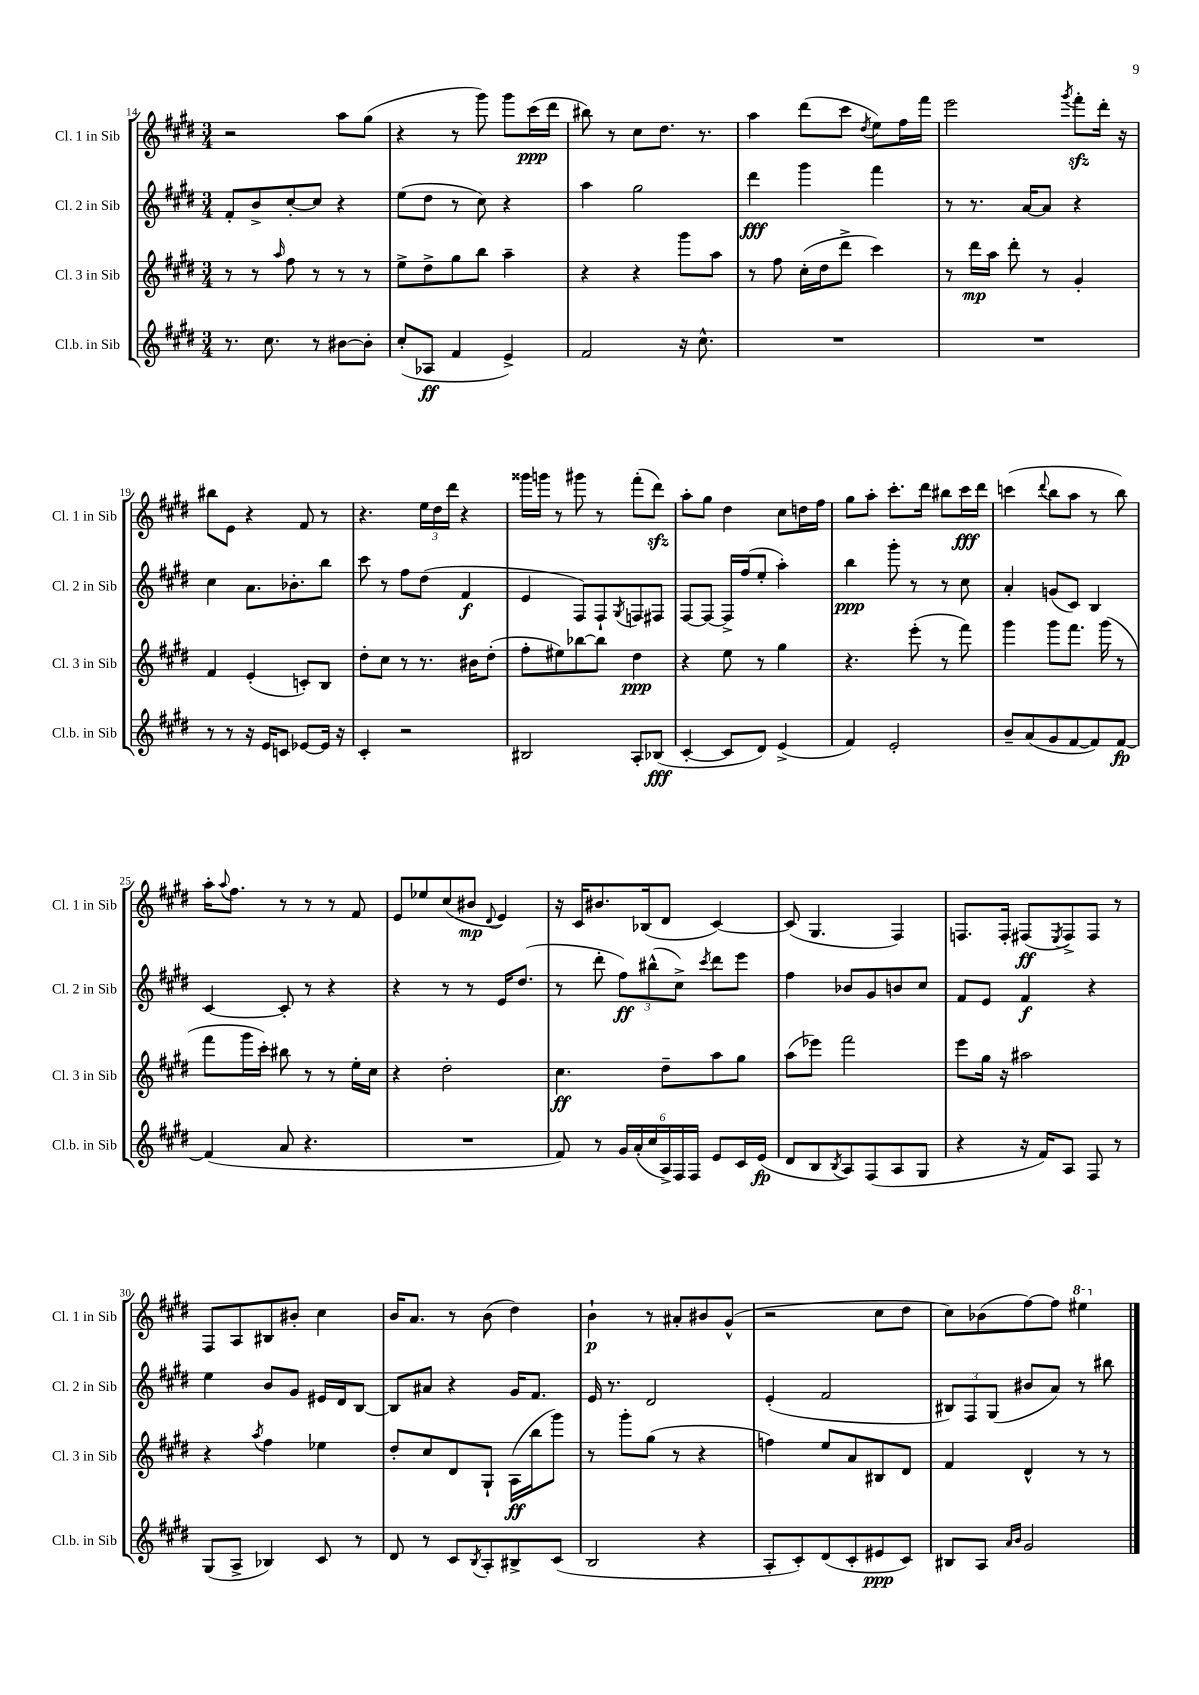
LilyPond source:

<<
\new StaffGroup <<
\new Staff = "s0" \with { instrumentName = "Cl. 1 in Sib" shortInstrumentName = "Cl. 1 in Sib" } {
    \clef treble \key e \major \numericTimeSignature \time 3/4
    r2 a''8 gis''8( |
    r4 r8 gis'''8) gis'''8 cis'''16\ppp( dis'''16 |
    bis''8) r8 cis''8 dis''8. r8. |
    a''4 dis'''8( cis'''8 \acciaccatura { dis''8 } e''8) fis''16 fis'''16 |
    e'''2 \acciaccatura { gis'''8 } fis'''8-.\sfz dis'''16-. r16 |
    bis''8 e'8 r4 fis'8 r8 |
    r4. \tuplet 3/2 { e''16 dis''16 dis'''16 } r4 |
    gisis'''16 g'''16 r8 gis'''8 r8 fis'''8-.( dis'''8\sfz) |
    a''8-. gis''8 dis''4 cis''8 d''16 fis''16 |
    gis''8 a''8-. cis'''8.-. dis'''16 bis''8 cis'''16\fff dis'''16 |
    c'''4( \appoggiatura { dis'''8 } b''8 a''8 r8 b''8) |
    a''16-. \appoggiatura { a''8 } fis''8. r8 r8 r8 fis'8 |
    e'8 ees''8 cis''8( bis'8\mp \appoggiatura { dis'8 } e'4) |
    r16 cis'16 bis'8. bes16( dis'8 cis'4~) |
    cis'8( gis4. fis4) |
    f8. f16-. fis8\ff( \acciaccatura { e8 } fis8->) fis8 r8 |
    fis8 a8 bis8 bis'8-. cis''4 |
    b'16 a'8. r8 b'8( dis''4) |
    b'4-!\p r8 ais'8-. bis'8 gis'8-^( |
    r2 cis''8 dis''8 |
    cis''8) bes'8( fis''8~) fis''8 \ottava #1 eis'''4 \ottava #0 \bar "|." |
}
\new Staff = "s1" \with { instrumentName = "Cl. 2 in Sib" shortInstrumentName = "Cl. 2 in Sib" } {
    \clef treble \key e \major \numericTimeSignature \time 3/4
    fis'8-. b'8-> cis''8~-. cis''8 r4 |
    e''8( dis''8 r8 cis''8) r4 |
    a''4 gis''2 |
    dis'''4\fff gis'''4 fis'''4 |
    r8 r8. a'16~ a'8 r4 |
    cis''4 a'8. bes'8.-. b''8 |
    cis'''8 r8 fis''8 dis''8( fis'4\f |
    e'4 fis8) fis8-! \acciaccatura { gis8 } f8 fis8 |
    fis8~ fis8~ fis16-> fis''16( e''8-. a''4-.) |
    b''4\ppp gis'''8-. r8 r8 cis''8 |
    a'4-. g'8( cis'8) b4 |
    cis'4~ cis'8-. r8 r4 |
    r4 r8 r8 e'16 dis''8.( |
    r8 dis'''8-. \tuplet 3/2 { fis''8\ff) bis''8-^( cis''8->) } \acciaccatura { cis'''8 } dis'''8 e'''8 |
    fis''4 bes'8 gis'8 b'8 cis''8 |
    fis'8 e'8 fis'4\f r4 |
    e''4 b'8 gis'8 eis'16 dis'16 b8~ |
    b8 ais'8 r4 gis'16 fis'8. |
    e'16 r8. dis'2 |
    e'4-.( fis'2 |
    \tuplet 3/2 { bis8) fis8 gis8( } bis'8 a'8) r8 bis''8 \bar "|." |
}
\new Staff = "s2" \with { instrumentName = "Cl. 3 in Sib" shortInstrumentName = "Cl. 3 in Sib" } {
    \clef treble \key e \major \numericTimeSignature \time 3/4
    r8 r8 \grace { a''16 } fis''8 r8 r8 r8 |
    e''8-> dis''8-> gis''8 b''8 a''4-- |
    r4 r4 gis'''8 a''8 |
    r8 fis''8 cis''16-.( dis''16 dis'''8-> cis'''4) |
    r8 dis'''16\mp a''16 dis'''8-. r8 gis'4-. |
    fis'4 e'4-.( c'8-.) b8 |
    dis''8-. cis''8 r8 r8. bis'16 dis''8-.( |
    fis''8-. eis''8) bes''8~ bes''8 dis''4\ppp |
    r4 e''8 r8 gis''4 |
    r4. e'''8-.( r8 fis'''8) |
    gis'''4 gis'''8 fis'''8. gis'''16( r8 |
    fis'''8 gis'''16 cis'''16-.) bis''8 r8 r8 e''16-. cis''16 |
    r4 dis''2-. |
    cis''4.\ff dis''8-- a''8 gis''8 |
    a''8( ees'''8) fis'''2 |
    e'''8 gis''16 r16 ais''2 |
    r4 \acciaccatura { a''8 } fis''4 ees''4 |
    dis''8-. cis''8 dis'8 gis8-! a16\ff( b''16 gis'''8) |
    r8 gis'''8-. gis''8( r8 r4 |
    f''4) e''8 a'8 bis8 dis'8 |
    fis'4 dis'4-^ r8 r8 \bar "|." |
}
\new Staff = "s3" \with { instrumentName = "Cl.b. in Sib" shortInstrumentName = "Cl.b. in Sib" } {
    \clef treble \key e \major \numericTimeSignature \time 3/4
    r8. cis''8. r8 bis'8~ bis'8-. |
    cis''8-.( aes8\ff fis'4 e'4->) |
    fis'2 r16 cis''8.-^ |
    R2. |
    R2. |
    r8 r8 r16 e'16 c'8 ees'8~ ees'16 r16 |
    cis'4-. r2 |
    bis2 a8-. bes8\fff( |
    cis'4~-. cis'8 dis'8) e'4->( |
    fis'4) e'2-. |
    b'8-- a'8( gis'8 fis'8~ fis'8) fis'8~\fp |
    fis'4( a'8 r4. |
    R2. |
    fis'8) r8 \tuplet 6/4 { gis'16 a'16-.( cis''16 a16->) fis16 fis16 } e'8 cis'16 e'16\fp( |
    dis'8 b8 \acciaccatura { b8 } a8) fis8( a8 gis8 |
    r4 r16 fis'16) a8 fis8 r8 |
    gis8( a8-> bes4) cis'8 r8 |
    dis'8 r8 cis'8 \acciaccatura { b8 } a8-. bis8-> cis'8( |
    b2 r4 |
    a8-. cis'8-.) dis'8( cis'8-. eis'8\ppp cis'8) |
    bis8 a8 \grace { a'16 b'16 } gis'2 \bar "|." |
}
>>
>>
\layout { \context { \Score currentBarNumber = #14 } }
